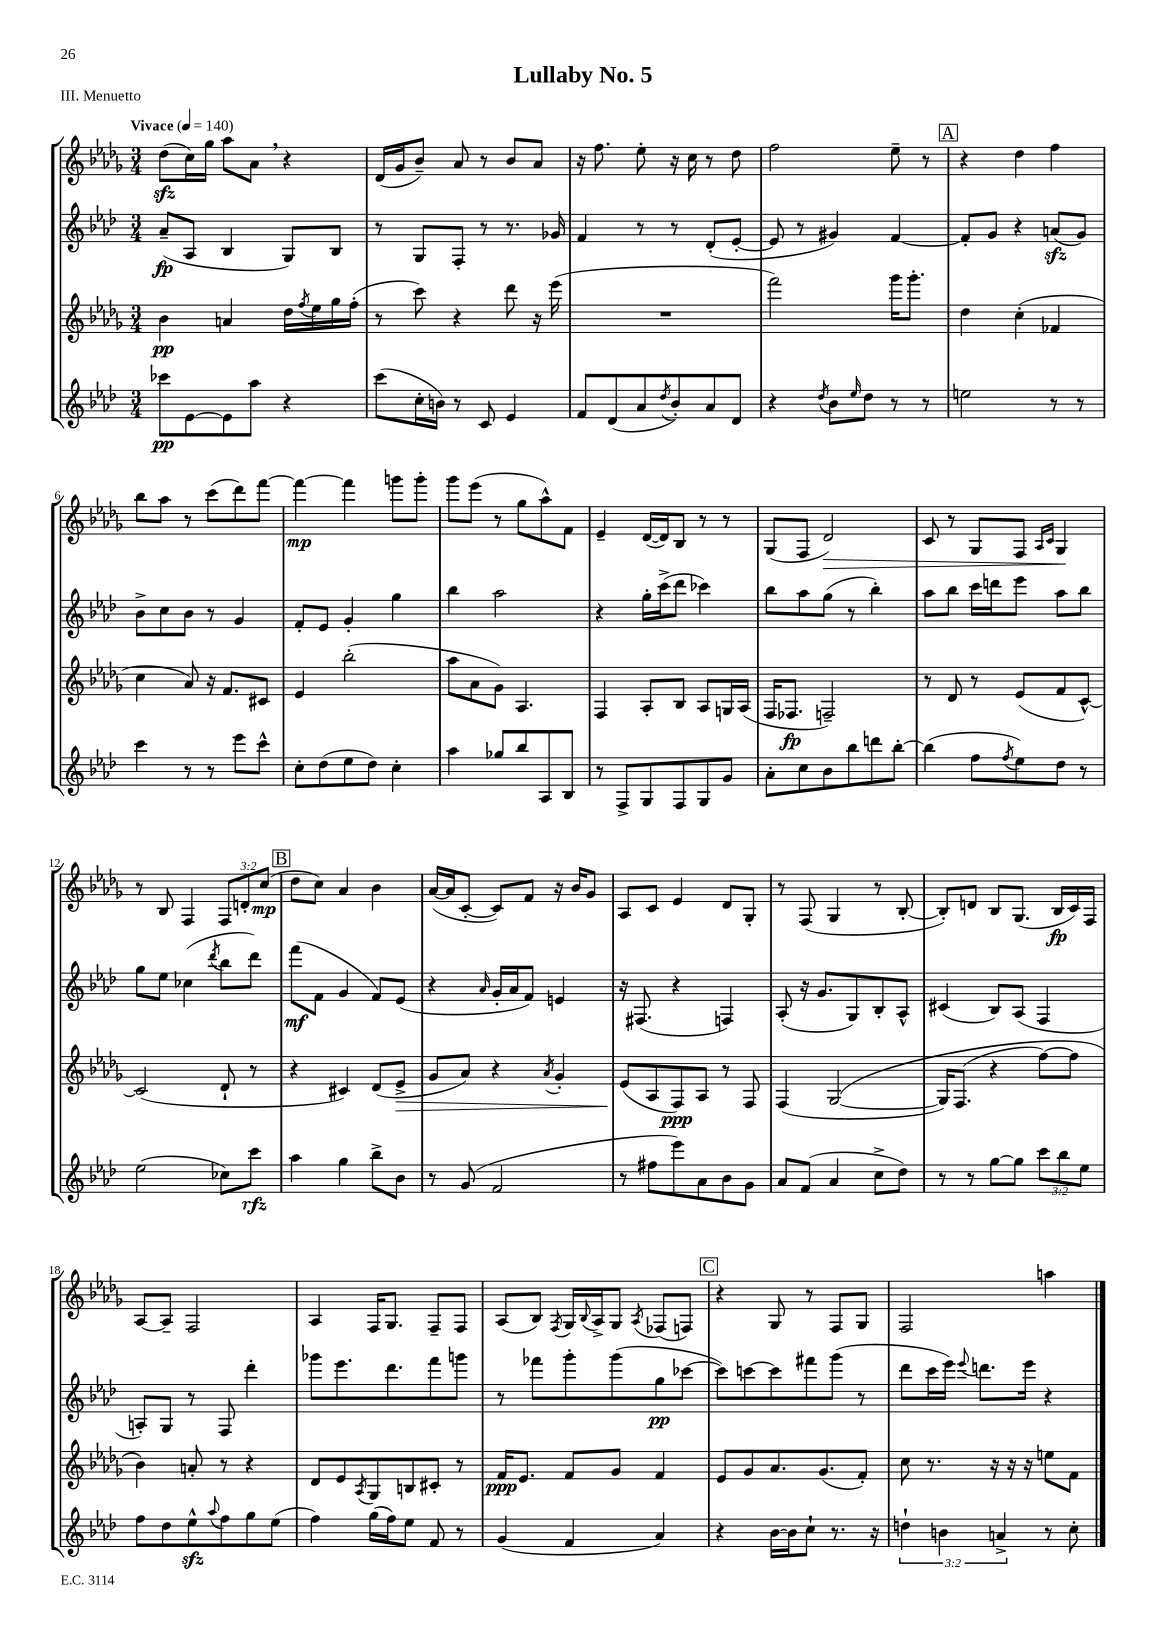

**kern	**kern	**kern	**kern
*staff4	*staff3	*staff2	*staff1
*clefG2	*clefG2	*clefG2	*clefG2
*k[b-e-a-d-]	*k[b-e-a-d-g-]	*k[b-e-a-d-]	*k[b-e-a-d-g-]
*M3/4	*M3/4	*M3/4	*M3/4
*MM140	*MM140	*MM140	*MM140
8ccc-\L	4b-\	(8a-~/L	(8dd-\L
[8e-\	.	8A-/J	16cc\L)
.	.	.	16gg-\JJ
8e-\]	4a/	4B-/	8aa-\L
8aa-\J	.	.	8a-\J
4r	16dd-\LL	8G/L)	4r
.	8qff/	.	.
.	16ee-\	.	.
.	16gg-\	8B-/J	.
.	(16ff'\JJ	.	.
=	=	=	=
(8ccc\L	8r	8r	(16d-/LL
.	.	.	16g-/J
16cc'\L	8ccc\)	8G/L	8b-~/J)
16b\JJ)	.	.	.
8r	4r	8F'/J	8a-/
8c/	.	8r	8r
4e-/	8ddd-\	8.r	8b-/L
.	16r	.	8a-/J
.	(16eee-\	16g-/	.
=	=	=	=
8f/L	2.r	4f/	16r
.	.	.	8.ff\
(8d-/	.	.	.
8a-/	.	8r	8ee-'\
8qdd-/	.	.	.
8b-'/)	.	8r	16r
.	.	.	16cc\
8a-/	.	(8d-'/L	8r
8d-/J	.	[8e-'/J	8dd-\
=	=	=	=
4r	2fff\)	8e-/]	2ff\
.	.	8r	.
8qdd-/	.	.	.
8b-\L	.	4g#/)	.
16qqee-/	.	.	.
8dd-\J	.	.	.
8r	16ggg-\LK	[4f/	8ee-~\
.	8.ggg-'\J	.	.
8r	.	.	8r
=	=	=	=
2ee\	4dd-\	8f'/]L	4r
.	.	8g/J	.
.	(4cc'\	4r	4dd-\
8r	4f-/	(8a/L	4ff\
8r	.	8g/J)	.
=	=	=	=
4ccc\	4cc\	8b-^\L	8bb-\L
.	.	8cc\	8aa-\J
8r	8a-/)	8b-\J	8r
8r	16r	8r	(8ccc\L
.	8.f/L	.	.
8eee-\L	.	4g/	8ddd-\)
8ccc^^\J	8c#/J	.	[8fff\J
=	=	=	=
8cc'\L	4e-/	8f'/L	4fff\_
(8dd-\	.	8e-/J	.
8ee-\	(2bb-'\	4g'/	4fff\]
8dd-\J)	.	.	.
4cc'\	.	4gg\	8ggg\L
.	.	.	8ggg'\J
=	=	=	=
4aa-\	8aa-\L	4bb-\	8ggg-\L
.	8a-\	.	(8eee-\J
8gg-/L	8g-\J)	2aa-\	8r
8bb-/	4.A-/	.	8gg-\L
8A-/	.	.	8aa-^^\)
8B-/J	.	.	8f\J
=	=	=	=
8r	4F/	4r	4e-~/
8F^/L	.	.	.
8G/	8A-'/L	16gg'\LL	([16d-/LL
.	.	(16ccc^\J	16d-/]J)
8F/	8B-/J	8ddd-\J	8B-/J
8G/	8A-/L	4ccc-\)	8r
8g/J	16G/L	.	8r
.	(16A-/JJ	.	.
=	=	=	=
8a-'\L	16F/LK	8bb-\L	(8G-/L
.	8.F-/J	.	.
8cc\	.	8aa-\	8F/J
8b-\	2F~/)	(8gg\J	2d-/)
8bb-\	.	8r	.
8ddd\	.	4bb-'\)	.
[8bb-'\J	.	.	.
=	=	=	=
(4bb-\]	8r	8aa-\L	8c/
.	8d-/	8bb-\J	8r
8ff\L	8r	16ccc\LL	8G-/L
.	.	16ddd\J	.
8qff/	.	.	.
8ee-\)	(8e-/L	8eee-\J	8F/J
.	.	.	16qqA-/LL
.	.	.	16qqc/JJ
8dd-\J	8f/	8aa-\L	4G-/
8r	[8c^^/J)	8bb-\J	.
=	=	=	=
(2ee-\	(2c/]	8gg\L	8r
.	.	8ee-\J	8B-/
.	.	(4cc-\	4F/
.	.	8qddd-/	.
8cc-\L)	8d-`/	8bb-\L	12F/L
.	.	.	12d'/
8ccc\J	8r	8ddd-\J)	.
.	.	.	(12cc/J
=	=	=	=
4aa-\	4r	(8fff\L	8dd-\L
.	.	8f\J	8cc\J)
4gg\	4c#/)	4g/	4a-/
8bb-^\L	(8d-/L	8f/L)	4b-\
8b-\J	8e-^/J	(8e-/J	.
=	=	=	=
8r	8g-/L	4r	([16a-/LL
.	.	.	16a-/]J
(8g/	8a-/J)	.	[8c'/J
.	.	16qqa-/	.
2f/	4r	16g'/LL	8c/]L)
.	.	16a-/J	.
.	.	8f/J)	8f/J
.	8qa-/	.	.
.	4g-'/	4e/	16r
.	.	.	16b-/LK
.	.	.	8g-/J
=	=	=	=
8r	(8e-/L	16r	8A-/L
.	.	(8.F#/	.
8ff#\L	8A-/	.	8c/J
8eee-\)	8F/)	4r	4e-/
8a-\	8A-/J	.	.
8b-\	8r	4F/)	8d-/L
8g\J	8F/	.	8G-'/J
=	=	=	=
8a-/L	(4F/	(8A-'/	8r
(8f/J	.	16r	(8F/
.	.	8.g/L	.
4a-/	&([2G-/	.	4G-/
.	.	8G/)	.
8cc^\L	.	8B-'/	8r
8dd-\J)	.	8A-^^/J	[8B-'/
=	=	=	=
8r	16G-/]LK)	(4c#/	8B-'/]L)
.	(8.F/J	.	.
8r	.	.	8d/J
[8gg\L	4r	8B-/L)	8B-/L
8gg\]J	.	(8A-/J	(8.G-/J
12ccc\L	[8ff\L)	4F/	.
.	.	.	16B-/LL
12bb-\	.	.	.
.	8ff\]J	.	16c/)
12ee-\J	.	.	.
.	.	.	16F/JJ
=	=	=	=
8ff\L	4b-\&)	8A'/L)	[8A-/L
8dd-\	.	8G/J	8A-~/]J
8ee-^^\	8a'/	8r	2F/
8qqaa-/	.	.	.
8ff\	8r	8F/	.
8gg\	4r	4ddd-'\	.
(8ee-\J	.	.	.
=	=	=	=
4ff\)	8d-/L	8ggg-\L	4A-/
.	8e-/	8.eee-\	.
.	8qA-/	.	.
(16gg\LL	8G-/	.	16F/LK
16ff\J)	.	8.ddd-\	8.G-/J
8ee-\J	8B/	.	.
8f/	8c#'/J	8fff\	8F~/L
8r	8r	8ggg\J	8F/J
=	=	=	=
(4g/	16f/LK	8r	(8A-/L
.	8.e-/J	.	.
.	.	8fff-\L	8B-/J)
.	.	.	8qF/
4f/	8f/L	8ggg'\	16G-/LL
.	.	.	8qqB-/
.	.	.	16A-^/J
.	8g-/J	(8ggg\	8G-/J
.	.	.	8qA-/
4a-/)	4f/	8gg\	(8F-/L
.	.	[8ccc-\J	8F/J)
=	=	=	=
4r	8e-/L	8ccc-\]L)	4r
.	8g-/	[8ccc\	.
[16b-\LL	8.a-/	8ccc\]	8G-/
16b-\]J	.	.	.
8cc`\J	.	8fff#\	8r
.	(8.g-/	.	.
8.r	.	(8ggg\J	8F/L
.	8f'/J)	8r	8G-/J
16r	.	.	.
=	=	=	=
6dd`\	8cc\	8ddd-\L	2F/
.	8.r	16ccc\L	.
6b\	.	.	.
.	.	16eee-\JJ)	.
.	.	8qqeee-/	.
.	.	8.ddd\L	.
.	16r	.	.
6a^/	.	.	.
.	16r	.	.
.	16r	16eee-\Jk	.
8r	8ee\L	4r	4aa\
8cc'\	8f\J	.	.
==	==	==	==
*-	*-	*-	*-
